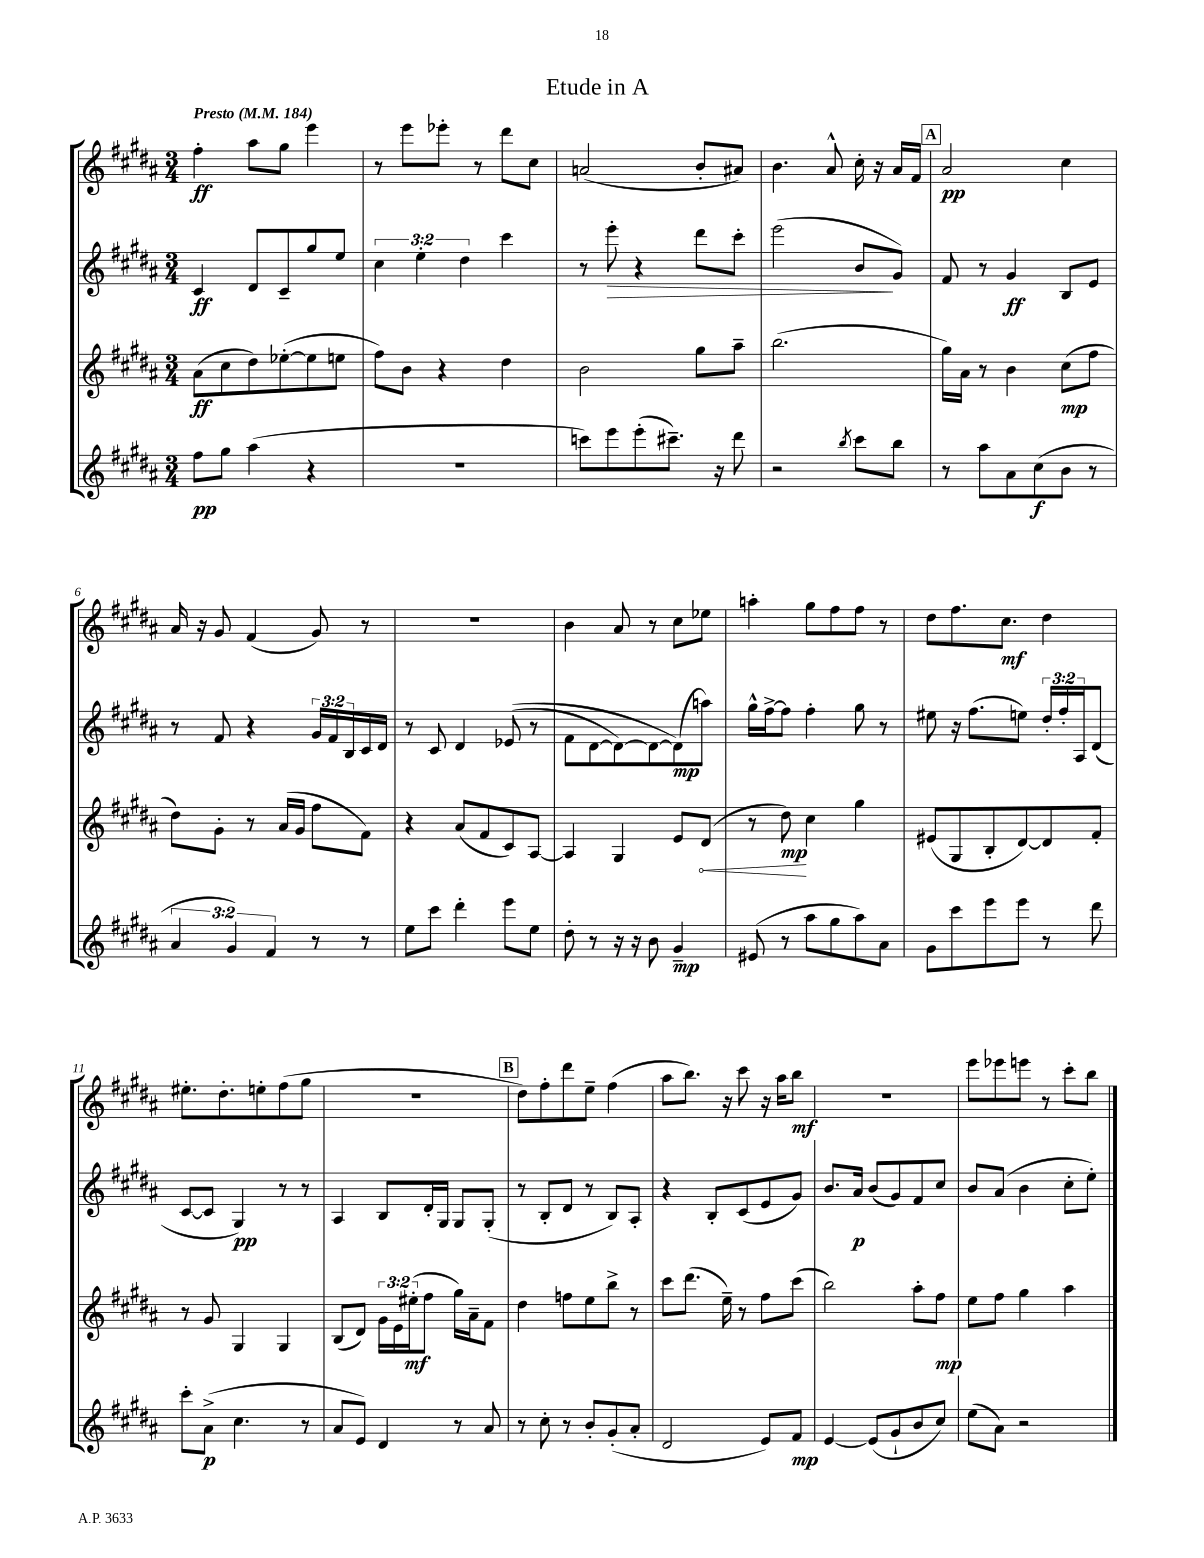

**kern	**kern	**kern	**kern
*staff4	*staff3	*staff2	*staff1
*clefG2	*clefG2	*clefG2	*clefG2
*k[f#c#g#d#a#]	*k[f#c#g#d#a#]	*k[f#c#g#d#a#]	*k[f#c#g#d#a#]
*M3/4	*M3/4	*M3/4	*M3/4
*MM184	*MM184	*MM184	*MM184
8ff#\L	(8a#\L	4c#/	4ff#'\
8gg#\J	8cc#\	.	.
(4aa#\	8dd#\)	8d#/L	8aa#\L
.	([8ee-'\	8c#~/	8gg#\J
4r	8ee-\]	8gg#/	4eee\
.	8ee\J	8ee/J	.
=	=	=	=
2.r	8ff#\L)	6cc#\	8r
.	8b\J	.	8eee\L
.	.	6ee'\	.
.	4r	.	8eee-'\J
.	.	6dd#\	.
.	.	.	8r
.	4dd#\	4ccc#\	8ddd#\L
.	.	.	8cc#\J
=	=	=	=
8ccc\L)	2b\	8r	(2a/
8eee\	.	8eee'\	.
(8eee'\	.	4r	.
8.ccc#~\J)	.	.	.
.	8gg#\L	8ddd#\L	8b'/L
16r	.	.	.
8ddd#\	8aa#~\J	8ccc#'\J	8a#/J)
=	=	=	=
2r	(2.bb\	(2eee\	4.b\
.	.	.	8a#^^/
8qbb/	.	.	.
8ccc#\L	.	8b/L	16cc#'\
.	.	.	16r
8bb\J	.	8g#/J)	16a#/LL
.	.	.	16f#/JJ
=	=	=	=
8r	16gg#\LL)	8f#/	2a#/
.	16a#\JJ	.	.
8aa#\L	8r	8r	.
8a#\	4b\	4g#/	.
(8cc#\	.	.	.
8b\J	(8cc#\L	8B/L	4cc#\
8r	8ff#\J	8e/J	.
=	=	=	=
6a#/	8dd#\L)	8r	16a#/
.	.	.	16r
.	8g#'\J	8f#/	8g#/
6g#/)	.	.	.
.	8r	4r	(4f#/
6f#/	.	.	.
.	(16a#/LL	.	.
.	16g#/JJ	.	.
8r	8ff#\L	24g#/LL	8g#/)
.	.	24f#/	.
.	.	24B/	.
8r	8f#\J)	16c#/	8r
.	.	16d#/JJ	.
=	=	=	=
8ee\L	4r	8r	2.r
8ccc#\J	.	8c#/	.
4ddd#'\	(8a#/L	4d#/	.
.	8f#/	.	.
8eee\L	8c#/)	&((8e-/	.
8ee\J	[8A#/J	8r	.
=	=	=	=
8dd#'\	4A#/]	8f#\L	4b\
8r	.	[8d#\	.
16r	4G#/	8d#\_)	8a#/
16r	.	.	.
8b\	.	8d#\_	8r
4g#~/	8e/L	(8d#\]&)	8cc#\L
.	(8d#/J	8aa\J)	8ee-\J
=	=	=	=
(8e#/	8r	16gg#^^\LL	4aa'\
.	.	[16ff#^\J	.
8r	8dd#\)	8ff#\]J	.
8aa#\L	4cc#\	4ff#'\	8gg#\L
8gg#\	.	.	8ff#\
8aa#\)	4gg#\	8gg#\	8ff#\J
8a#\J	.	8r	8r
=	=	=	=
8g#\L	(8e#/L	8ee#\	8dd#\L
8ccc#\	8G#/	16r	8.ff#\
.	.	(8.ff#\L	.
8eee\	8B'/	.	.
.	.	.	8.cc#\J
8eee\J	[8d#/)	8ee\J)	.
8r	8d#/]	24dd#'/LL	4dd#\
.	.	24ff#'/	.
.	.	24A#/J	.
8ddd#\	8f#'/J	(8d#/J	.
=	=	=	=
8ccc#'\L	8r	[8c#/L	8.ee#'\L
(8a#^\J	8g#/	8c#/]J	.
.	.	.	8.dd#'\
4.cc#\	4G#/	4G#/)	.
.	.	.	8ee'\
.	4G#/	8r	(8ff#\
8r	.	8r	8gg#\J
=	=	=	=
8a#/L	(8B/L	4A#/	2.r
8e/J)	8d#/J)	.	.
4d#/	24g#\LL	8B/L	.
.	24e\	.	.
.	(24ee#'\J	.	.
.	8ff#\J	16d#'/L	.
.	.	16G#/JJ	.
8r	16gg#\LL)	8G#/L	.
.	16a#~\J	.	.
8a#/	8f#\J	(8G#'/J	.
=	=	=	=
8r	4dd#\	8r	8dd#\L)
8cc#'\	.	8B'/L	8ff#'\
8r	8ff\L	8d#/J	8ddd#\
8b'/L	8ee\	8r	8ee~\J
(8g#'/	8bb^\J	8B/L)	(4ff#\
8a#'/J	8r	8A#'/J	.
=	=	=	=
2d#/	8ccc#\L	4r	8aa#\L
.	(8.ddd#\J	.	8.bb\J)
.	.	8B'/L	.
.	16ee~\)	.	16r
.	8r	(8c#/	8ccc#\
8e/L)	8ff#\L	8e/	16r
.	.	.	16aa#\LK
8f#/J	(8ccc#\J	8g#/J)	8bb\J
=	=	=	=
[4e/	2bb\)	8.b/L	2.r
.	.	16a#/Jk	.
(8e/]L	.	(8b/L	.
8g#`/	.	8g#/)	.
8b/	8aa#'\L	8f#/	.
8cc#/J)	8ff#\J	8cc#/J	.
=	=	=	=
(8ee\L	8ee\L	8b/L	8eee\L
8a#\J)	8ff#\J	(8a#/J	8eee-\
2r	4gg#\	4b\	8eee\J
.	.	.	8r
.	4aa#\	8cc#'\L	8ccc#'\L
.	.	8ee'\J)	8bb\J
==	==	==	==
*-	*-	*-	*-
